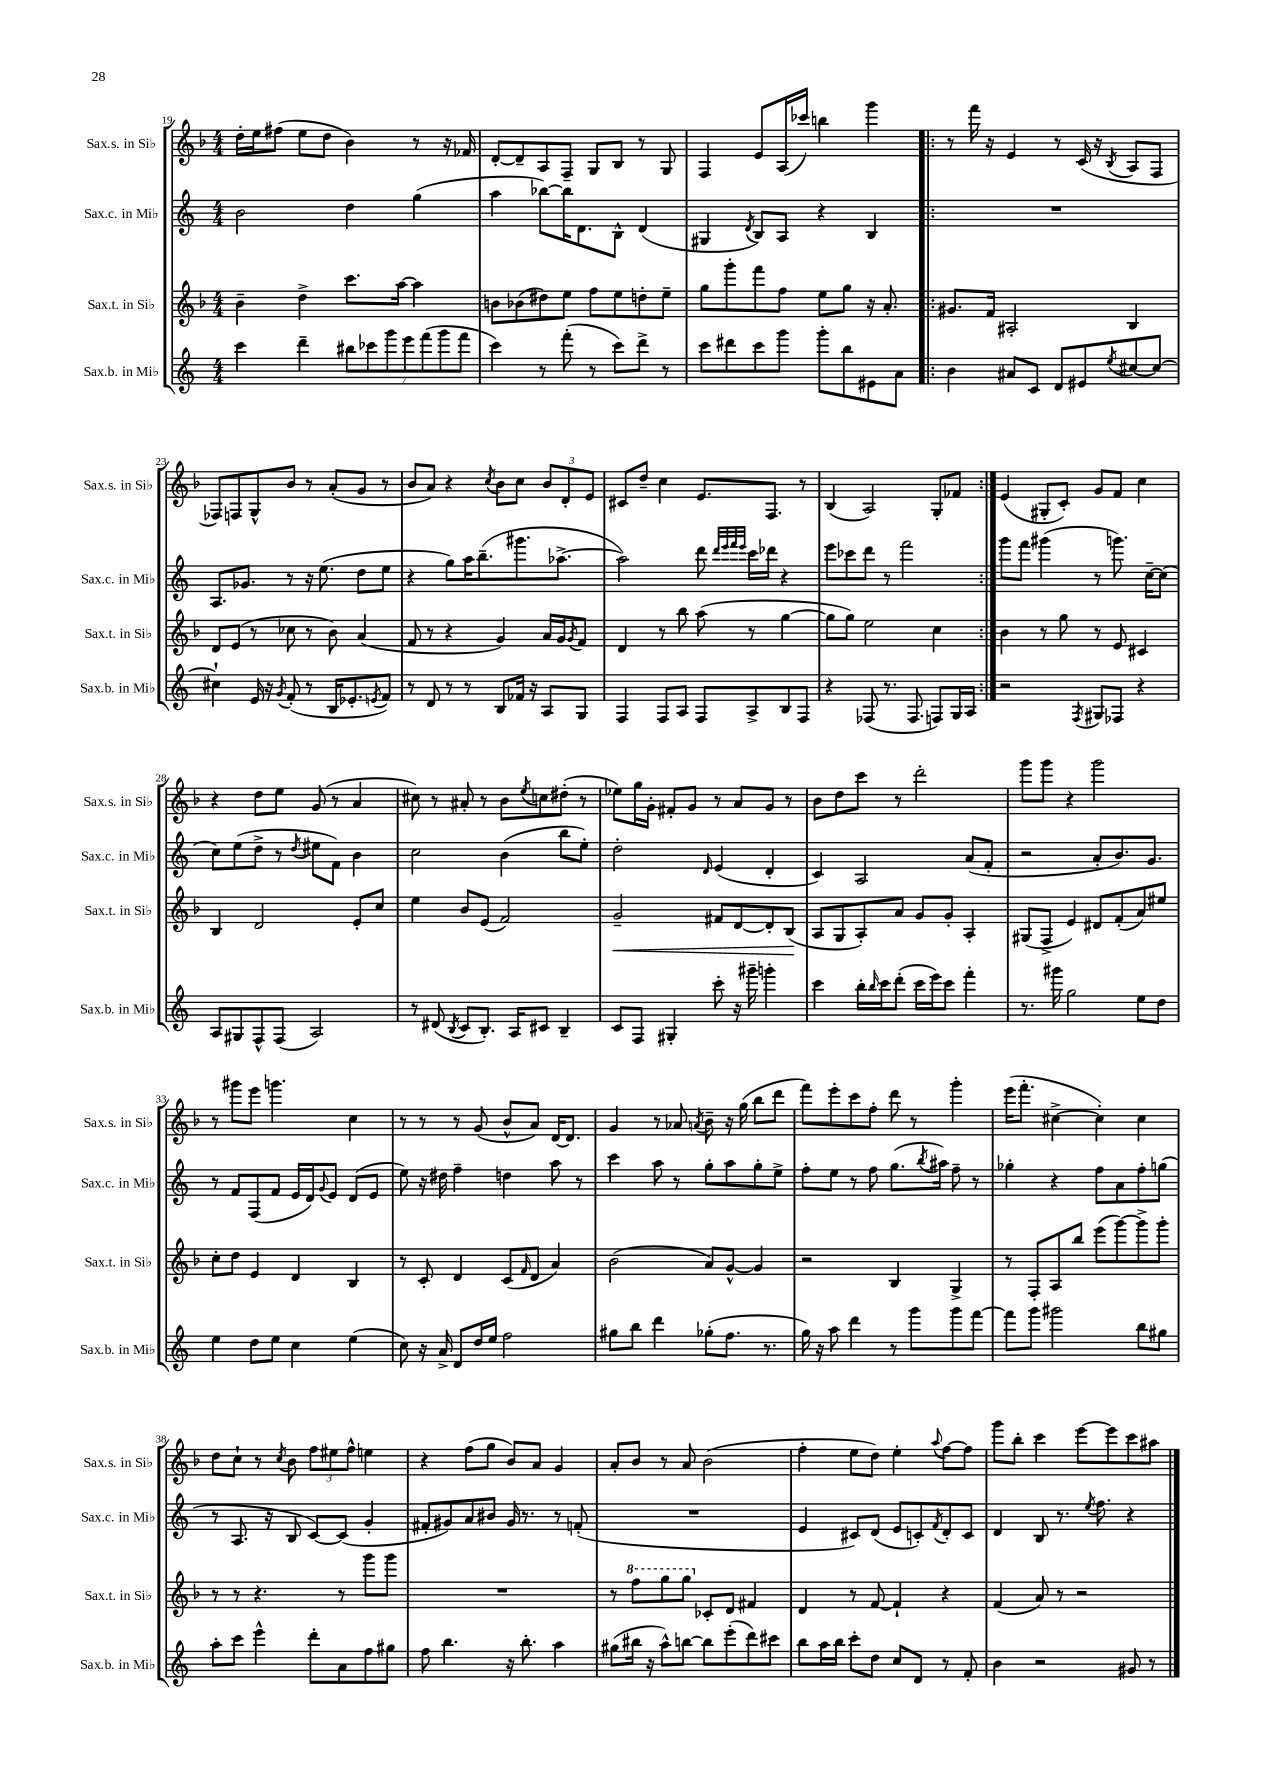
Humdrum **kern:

**kern	**kern	**dynam	**kern	**kern
*part4	*part3	*part3	*part2	*part1
*staff4	*staff3	*staff3	*staff2	*staff1
*I"Sax.b. in Mi♭	*I"Sax.t. in Si♭	*	*I"Sax.c. in Mi♭	*I"Sax.s. in Si♭
*I'Sax.b. in Mi♭	*I'Sax.t. in Si♭	*	*I'Sax.c. in Mi♭	*I'Sax.s. in Si♭
*clefG2	*clefG2	*	*clefG2	*clefG2
*k[]	*k[b-]	*	*k[]	*k[b-]
*M4/4	*M4/4	*	*M4/4	*M4/4
=19	=19	=19	=19	=19
4ccc\	4b-~\	.	2b\	16dd'\LL
.	.	.	.	16ee\J
.	.	.	.	(8ff#X\J
4ddd~\	4dd^\	.	.	8ee\L
.	.	.	.	8dd\J
14bb#X\L	8.ccc\L	.	4dd\	4b-\)
14ccc-X\	.	.	.	.
14ggg\	.	.	.	.
.	[16aa\Jk	.	.	.
14eee\	.	.	.	.
.	4aa\]	.	(4gg\	8r
(14fff\	.	.	.	.
14ggg\	.	.	.	.
.	.	.	.	16r
14fff\J	.	.	.	.
.	.	.	.	16f-X/
=20	=20	=20	=20	=20
4ccc\)	8bn\L	.	4aa\	[8d'/L
.	(8b-X\	.	.	8d~/]
8r	8dd#X\)	.	[8bb-X\L)	8A/
(8fff'\	8ee\J	.	16bb-\K]	8F~/J
.	.	.	8.d\	.
8r	8ff\L	.	.	8G/L
8ccc\L)	8ee\	.	8B^^\J	8B-/J
8ddd^\J	8ddn'\	.	(4d/	8r
8r	8ee~\J	.	.	8G/
=21	=21	=21	=21	=21
8ccc\L	8gg\L	.	4G#X/	4F/
8ddd#X\	8ggg'\	.	.	.
.	.	.	8qd/	.
8ccc\	8fff\	.	8B/L)	8e/L
8ggg\J	8ff\J	.	8A/J	(16A/L
.	.	.	.	16ccc-X/JJ)
8ggg'\L	8ee\L	.	4r	4bbn\
8bb\	8gg\J	.	.	.
8e#X\	16r	.	4B/	4ggg\
.	8.a'/	.	.	.
8a\J	.	.	.	.
=22!|:	=22!|:	=22!|:	=22!|:	=22!|:
4b\	8.g#X/L	.	1r	8r
.	.	.	.	16fff\
.	16f/Jk	.	.	16r
8a#X/L	2A#X'/	.	.	4e/
8c/J	.	.	.	.
8d/L	.	.	.	8r
8e#X/	.	.	.	(16c/
.	.	.	.	16r
8qee/	.	.	.	8qB-/
[8cc#X/	4B-/	.	.	8A/L
8cc#/J_	.	.	.	8F/J
!!LO:LB:g=z
=23	=23	=23	=23	=23
4cc#X`\]	8d/L	.	8.A/L	8F-X/L)
.	(8e/J	.	.	8Fn/
.	.	.	8.g-X/J	.
16e/	8r	.	.	8G^^/
16r	.	.	.	.
8qg/	.	.	.	.
(8f'/	8cc-X\	.	8r	8b-/J
8r	8r	.	16r	8r
.	.	.	(8.ee\	.
16B/KL	8b-\)	.	.	(8a'/L
8.e-X'/	.	.	.	.
.	(4a/	.	8dd\L	8g/J
8qen/	.	.	.	.
8f/J)	.	.	8ee\J	8r
=24	=24	=24	=24	=24
8r	8f/	.	4r	8b-/L
8d/	8r	.	.	8a/J)
8r	4r	.	8gg\L)	4r
8r	.	.	16aa\K	.
.	.	.	(8.bb~\	.
.	.	.	.	8qcc/
8B/L	4g/)	.	.	8b-\L
16f-X/Jk	.	.	8.ggg#X\	8cc\J
16r	.	.	.	.
8A/L	16a/LL	.	.	12b-/L
.	16g/J	.	[8.aa-X^\J	.
.	.	.	.	12d'/
.	8qg/	.	.	.
8G/J	8f/J	.	.	.
.	.	.	.	12e/J
=25	=25	=25	=25	=25
4F/	4d/	.	2aa-\])	8c#X/L
.	.	.	.	8dd~/J
8F/L	8r	.	.	4cc\
8A/J	8bb-\	.	.	.
8F/L	(8aa\	.	8ddd\	8.e/L
.	.	.	32qqddd/LLL	.
.	.	.	32qqeee/	.
.	.	.	32qqfff/	.
.	.	.	32qqeee/JJJ	.
8A^/	8r	.	16ccc\LL	.
.	.	.	16ddd-X\JJ	8.F/J
8B/	[4gg\	.	4r	.
8F/J	.	.	.	8r
=26	=26	=26	=26	=26
4r	8gg\L]	.	8eee\L	(4B-/
.	8gg\J)	.	8ccc-X\	.
(8F-X/	2ee\	.	8ddd\J	2A/)
8.r	.	.	8r	.
.	.	.	2fff\	.
8.F-/	.	.	.	.
8Fn/L)	4cc\	.	.	8G'/L
16G/L	.	.	.	8f-X/J
16A/JJ	.	.	.	.
=27:|!	=27:|!	=27:|!	=27:|!	=27:|!
2r	4b-\	.	8ggg\L	(4e/
.	.	.	8fff\J	.
.	8r	.	(4ggg#X\	8G#X'/L
.	8gg\	.	.	8c'/J)
8qF/	.	.	.	.
8G#X/L	8r	.	8r	8g/L
8F-X/J	8e/	.	8.gggn\)	8f/J
4r	4c#X/	.	.	4cc\
.	.	.	[16cc~\KL	.
.	.	.	(8cc\J]	.
!!LO:LB:g=z
=28	=28	=28	=28	=28
8A/L	4B-/	.	8cc\L)	4r
8G#X/	.	.	(8ee\	.
8F^^/	2d/	.	8dd^\J	8dd\L
(8F/J	.	.	8r	8ee\J
.	.	.	8qdd/	.
2A/)	.	.	8ee#X\L	(8g/
.	.	.	8f\J)	8r
.	8e'/L	.	4b\	4a/
.	8cc/J	.	.	.
=29	=29	=29	=29	=29
8r	4ee\	.	2cc\	8cc#X\)
(8d#X/	.	.	.	8r
8qB/	.	.	.	.
8c/L	8b-/L	.	.	8a#X'/
8.B'/J)	(8e/J	.	.	8r
.	2f/)	.	(4b\	8b-\L
16A/KL	.	.	.	.
.	.	.	.	8qee/
8c#X/J	.	.	.	8ccn\
4B~/	.	.	8bb\L	(8dd#X'\J
.	.	.	8ee'\J)	8r
=30	=30	=30	=30	=30
!	!	!LO:HP:b	!	!
8c/L	2g~/	<	2dd'\	8ee-X\L)
8F/J	.	.	.	16gg\L
.	.	.	.	16g'\JJ
4G#X'/	.	.	.	8f#X'/L
.	.	.	.	8g/J
.	.	.	16qqd/	.
8ccc'\	8f#X/L	.	(4e/	8r
16r	[8d/	.	.	8a/L
16ggg#X~\	.	.	.	.
4gggn'\	8d'/]	.	4d'/	8g/J
.	(8B-/J	.	.	8r
.	.	[	.	.
=31	=31	=31	=31	=31
4ccc\	8A/L	.	4c/)	8b-\L
.	8G/	.	.	8dd\
16bb'\LL	8A'/)	.	2A/	8ccc\J
16qqbb/	.	.	.	.
16ccc\J	.	.	.	.
(8ddd'\J	8a/J	.	.	8r
16ccc\LL	8g/L	.	.	2ddd'\
16eee\J)	.	.	.	.
8ccc\J	8g'/J	.	.	.
4fff'\	4A'/	.	(8a/L	.
.	.	.	8f'/J	.
=32	=32	=32	=32	=32
8.r	(8G#X/L	.	2r	8ggg\L
.	8F^/J	.	.	8ggg\J
16ggg#X\	.	.	.	.
2gg\	4e/)	.	.	4r
.	8d#X/L	.	8a'/L	2ggg\
.	(8f'/	.	8.b/)	.
8ee\L	8a/)	.	.	.
.	.	.	8.g/J	.
8dd\J	8ee#X/J	.	.	.
!!LO:LB:g=z
=33	=33	=33	=33	=33
4ee\	8cc'\L	.	8r	8r
.	8dd\J	.	8f/L	8ggg#X\L
8dd\L	4e/	.	(8F/	8eee\J
8ee\J	.	.	8f/J	4.gggn\
4cc\	4d/	.	16e/LL	.
.	.	.	16d/J)	.
.	.	.	8qqg/	.
.	.	.	8e/J	.
(4ee\	4B-/	.	(8d/L	4cc\
.	.	.	8e/J	.
=34	=34	=34	=34	=34
8cc\)	8r	.	8ee\)	8r
16r	8c'/	.	16r	8r
16a^/	.	.	16dd#X\	.
8d/L	4d/	.	4ff~\	8r
16dd/L	.	.	.	(8g/
16ee/JJ	.	.	.	.
2ff\	(8c/L	.	4ddn\	8b-^^/L
.	16qqf/	.	.	.
.	8d/J	.	.	8a/J)
.	4a/)	.	8aa\	[16d/KL
.	.	.	.	8.d/J]
.	.	.	8r	.
=35	=35	=35	=35	=35
8gg#X\L	(2b-\	.	4ccc\	4g/
8bb\J	.	.	.	.
4ddd\	.	.	8aa\	8r
.	.	.	8r	8a-X/
.	.	.	.	8qan/
(8gg-X'\L	8a/L)	.	8gg'\L	8b-~\
8.ff\J	[8g^^/J	.	8aa\	16r
.	.	.	.	(16gg\
.	4g/]	.	8gg'\	8bb-\L
8.r	.	.	.	.
.	.	.	8ee^\J	8ddd\J
=36	=36	=36	=36	=36
16gg\)	2r	.	8ff'\L	8fff\L)
16r	.	.	.	.
8aa\	.	.	8ee\J	8eee'\
4ddd\	.	.	8r	8ccc\
.	.	.	8ff\	8ff'\J
8r	4B-/	.	(8.gg\L	8ddd\
8ggg\L	.	.	.	8r
.	.	.	8qbb/	.
.	.	.	16aa#X\Jk)	.
8ggg\	4G^/	.	8ff~\	4ggg'\
[8fff\J	.	.	8r	.
=37	=37	=37	=37	=37
8fff\L]	8r	.	4gg-X'\	(16eee\KL
.	.	.	.	8.fff'\J
8ggg\J	8F'/L	.	.	.
2ggg#X\	8A/	.	4r	[4cc#X^\
.	8bb-/J	.	.	.
.	(8eee\L	.	8ff\L	4cc#'\])
.	[8ggg\)	.	8a\	.
8bb\L	8ggg^\]	.	8ff'\	4cc#\
8gg#X\J	8ggg'\J	.	(8ggn\J	.
!!LO:LB:g=z
=38	=38	=38	=38	=38
8aa'\L	8r	.	8r	8dd\L
8ccc\J	8r	.	8.A/	8cc`\J
4eee^^\	4.r	.	.	8r
.	.	.	16r	.
.	.	.	.	8qcc/
.	.	.	8B/	8b-\
8ddd'\L	.	.	[8c/L)	12ff\L
.	.	.	.	12ee#X\
8a\	8r	.	(8c/J]	.
.	.	.	.	12ff^^\J
8ff\	8ggg\L	.	4g'/	4een\
8gg#X\J	8ggg\J	.	.	.
=39	=39	=39	=39	=39
8ff\	1r	.	8f#X'/L	4r
4.bb\	.	.	8g#X/)	.
.	.	.	8a/	(8ff\L
.	.	.	8b#X/J	8gg\J
16r	.	.	16g#/	8b-/L)
8.bb'\	.	.	8.r	.
.	.	.	.	8a/J
4aa\	.	.	8r	4g/
.	.	.	(8fn'/	.
=40	=40	=40	=40	=40
(8gg#X\L	8r	.	1r	8a'/L
*	*8va	*	*	*
16bb#X\Jk	8fff\L	.	.	8b-/J
16r	.	.	.	.
8aa^^\L)	8ggg\	.	.	8r
[8bbn\J	8ggg\J	.	.	8a/
*	*X8va	*	*	*
8bb\L]	8c-X'/L	.	.	(2b-\
(8eee'\	8d/J	.	.	.
8ddd\)	4f#X/	.	.	.
8ccc#X\J	.	.	.	.
=41	=41	=41	=41	=41
8bb\L	4d/	.	4e/	4ff'\
16aa\L	.	.	.	.
16bb\JJ	.	.	.	.
8ccc'\L	8r	.	8c#X/L)	8ee\L
8dd\J	[8f/	.	(8d/J	8dd\J)
8cc/L	4f`/]	.	8e/L	4ee'\
8d/J	.	.	8cn'/)	.
.	.	.	8qf/	8qqaa/
8r	4r	.	8d'/	[8ff\L
8f'/	.	.	8c/J	8ff\J]
=42	=42	=42	=42	=42
4b\	(4f/	.	4d/	8ggg\L
.	.	.	.	8bb-'\J
2r	8a/)	.	8B/	4ccc\
.	8r	.	8.r	.
.	2r	.	.	[8eee\L
.	.	.	8qee/	.
.	.	.	8.ff\	.
.	.	.	.	8eee\]
8g#X/	.	.	4r	8ccc\
8r	.	.	.	8aa#X\J
==	==	==	==	==
*-	*-	*-	*-	*-
